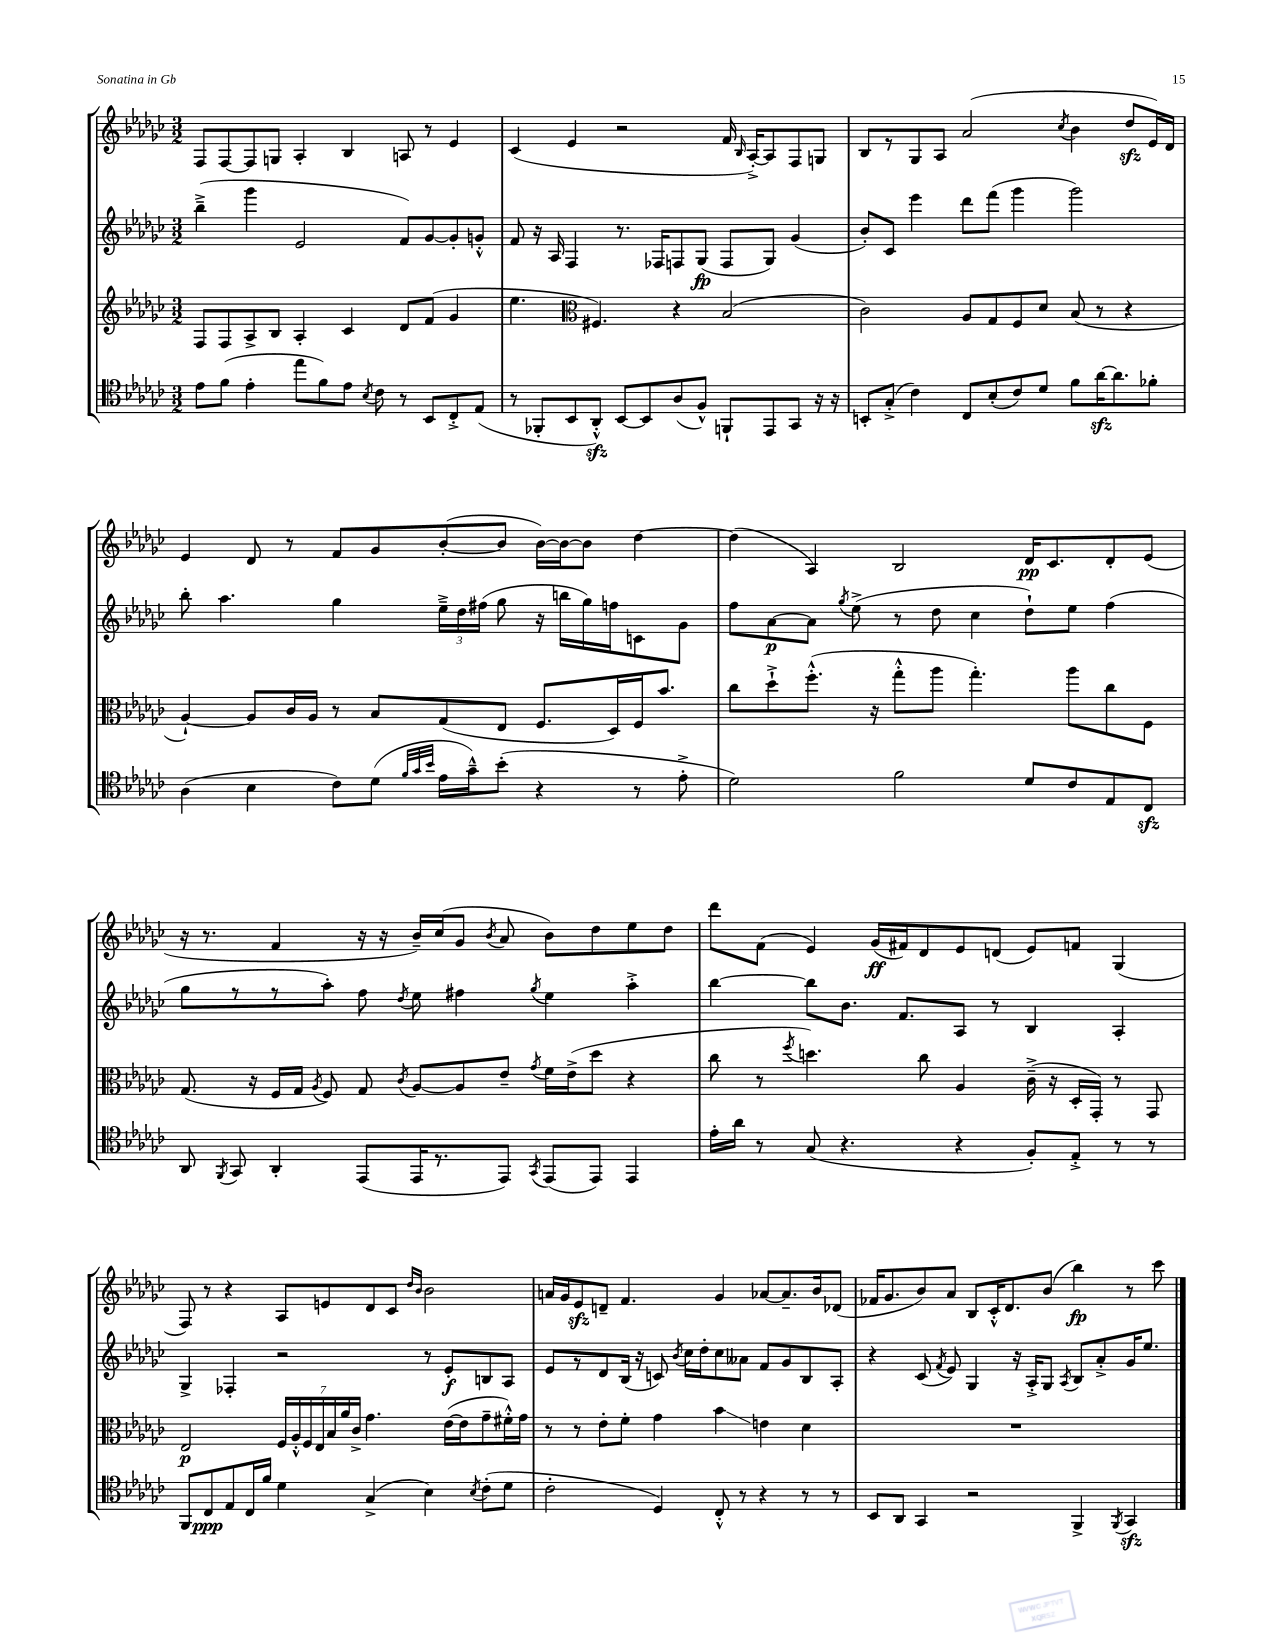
<<
\new StaffGroup <<
\new Staff = "s0" {
    \clef treble \key ges \major \numericTimeSignature \time 3/2
    \autoBeamOff f8[ f8~ f8 g8] aes4-. bes4 a8 r8 ees'4 |
    ces'4( ees'4 r2 f'16 \grace { bes16 } aes16[~-.->) aes8 f8 g8] |
    bes8[ r8 ges8 aes8] aes'2( \acciaccatura { ces''8 } bes'4 des''8[\sfz ees'16) des'16] |
    ees'4 des'8 r8 f'8[ ges'8 bes'8~-.( bes'8] bes'16[~) bes'16~ bes'8] des''4~ |
    des''4( aes4) bes2 des'16[\pp ces'8. des'8-. ees'8]( |
    r16 r8. f'4 r16 r16 bes'16[--) ces''16( ges'8] \acciaccatura { bes'8 } aes'8 bes'8[) des''8 ees''8 des''8] |
    des'''8[ f'8]( ees'4) ges'16[\ff( fis'16) des'8 ees'8 d'8]( ees'8[) f'8] ges4( |
    f8) r8 r4 aes8[ e'8 des'8 ces'8] \grace { des''16[ bes'16] } bes'2 |
    a'16[ ges'16 ees'8\sfz d'8]-- f'4. ges'4 aes'8[~ aes'8.-- bes'16 des'8]( |
    fes'16[ ges'8. bes'8) aes'8] bes8[ ces'16-.-^ des'8. bes'8]( bes''4\fp) r8 ces'''8 \bar "|." |
}
\new Staff = "s1" {
    \clef treble \key ges \major \numericTimeSignature \time 3/2
    \autoBeamOff bes''4--->( ges'''4 ees'2 f'8[) ges'8~ ges'8-. g'8]-.-^ |
    f'8 r16 aes16 f4 r8. fes16[ f8 ges8]\fp( f8[ ges8]) ges'4( |
    bes'8[-.) ces'8] ees'''4 des'''8[ f'''8]( ges'''4 ges'''2) |
    bes''8-. aes''4. ges''4 \tuplet 3/2 { ees''16[---> des''16 fis''16]( } ges''8 r16 b''16[ ges''16) f''16 c'8 ges'8] |
    f''8[ aes'8~\p aes'8] \acciaccatura { ges''8 } ees''8->( r8 des''8 ces''4 des''8[-!) ees''8] f''4( |
    ges''8[ r8 r8 aes''8]-.) f''8 \acciaccatura { des''8 } ees''8 fis''4 \acciaccatura { ges''8 } ees''4 aes''4-.-> |
    bes''4~ bes''8[ bes'8.] f'8.[ aes8] r8 bes4 aes4-. |
    ges4-> fes4-. r2 r8 ees'8[-.\f b8 aes8] |
    ees'8[ r8 des'8 bes16]( r16 c'8) \acciaccatura { bes'8 } ces''16[ des''16-. ces''8 aeses'8] f'8[ ges'8 bes8 aes8]-. |
    r4 ces'8( \acciaccatura { f'8 } ees'8) ges4 r16 aes16[-.-> ges8] \acciaccatura { aes8 } bes8[ aes'8-.-> ges'16 ees''8.] \bar "|." |
}
\new Staff = "s2" {
    \clef treble \key ges \major \numericTimeSignature \time 3/2
    \autoBeamOff f8[ f8 aes8-> bes8] aes4-. ces'4 des'8[ f'8]( ges'4 |
    ees''4. \clef alto fis4.) r4 bes2( |
    ces'2) aes8[ ges8 f8 des'8] bes8( r8 r4 |
    aes4~-!) aes8[ ces'16 aes16] r8 bes8[ ges8( ees8] f8.[ des16) f16 bes'8.] |
    ces''8[ des''8-!-> f''8.]-.-^( r16 ges''8[-.-^ aes''8] ges''4.-.) aes''8[ ces''8 f8] |
    ges8.( r16 f16[ ges16] \acciaccatura { aes8 } f8) ges8 \acciaccatura { ces'8 } aes8[~ aes8 ees'8]-- \acciaccatura { ges'8 } f'16[ ees'16->( des''8] r4 |
    ces''8 r8 \acciaccatura { f''8 } d''4.) ces''8 aes4 ces'16--->( r16 des16[-. ges,16]-.) r8 ges,8 |
    ees2\p \tuplet 7/4 { f16[ aes16-.-^ f16 ees16 bes16 aes'16 ces'16]-> } ges'4. ees'16[~( ees'16 ges'8-- fis'16-.-^) ges'16] |
    r8 r8 ees'8[-. f'8]-. ges'4 bes'4\glissando e'4 des'4 |
    R1. \bar "|." |
}
\new Staff = "s3" {
    \clef tenor \key ges \major \numericTimeSignature \time 3/2
    \autoBeamOff ees'8[ f'8]( ees'4-. ees''8[ f'8) ees'8] \acciaccatura { bes8 } ces'8 r8 bes,8[ ces8-.-> ees8]( |
    r8 fes,8[-. bes,8 aes,8]-.-^\sfz) bes,8[~ bes,8 aes8( f8]-^) f,8[-! ees,8 ges,8] r16 r16 |
    b,8[-. ges8]-.->( ces'4) ces8[ bes8-.( ces'8) des'8] f'8[ aes'16~\sfz aes'8. fes'8]-. |
    aes4( bes4 ces'8[) des'8]( \grace { f'32[ ges'32 bes'32] } ees'16[ ges'16---^) bes'8]-.( r4 r8 ees'8-.-> |
    des'2) f'2 des'8[ ces'8 ees8 ces8]\sfz |
    aes,8 \acciaccatura { f,8 } ges,8 aes,4-. ees,8[( ees,16 r8. ees,8]) \acciaccatura { ges,8 } ees,8[( ees,8]) ees,4 |
    ees'16[-. aes'16] r8 ges8( r4. r4 f8[-.) ees8]-.-> r8 r8 |
    f,8[ ces8\ppp ees8 ces16 f'16] des'4 ges4->( bes4) \acciaccatura { bes8 } ces'8[-.( des'8] |
    ces'2-. des4) ces8-.-^ r8 r4 r8 r8 |
    bes,8[ aes,8] ges,4 r2 f,4-> \acciaccatura { f,8 } ges,4\sfz \bar "|." |
}
>>
>>
\layout { \context { \Score \remove "Bar_number_engraver" } }
